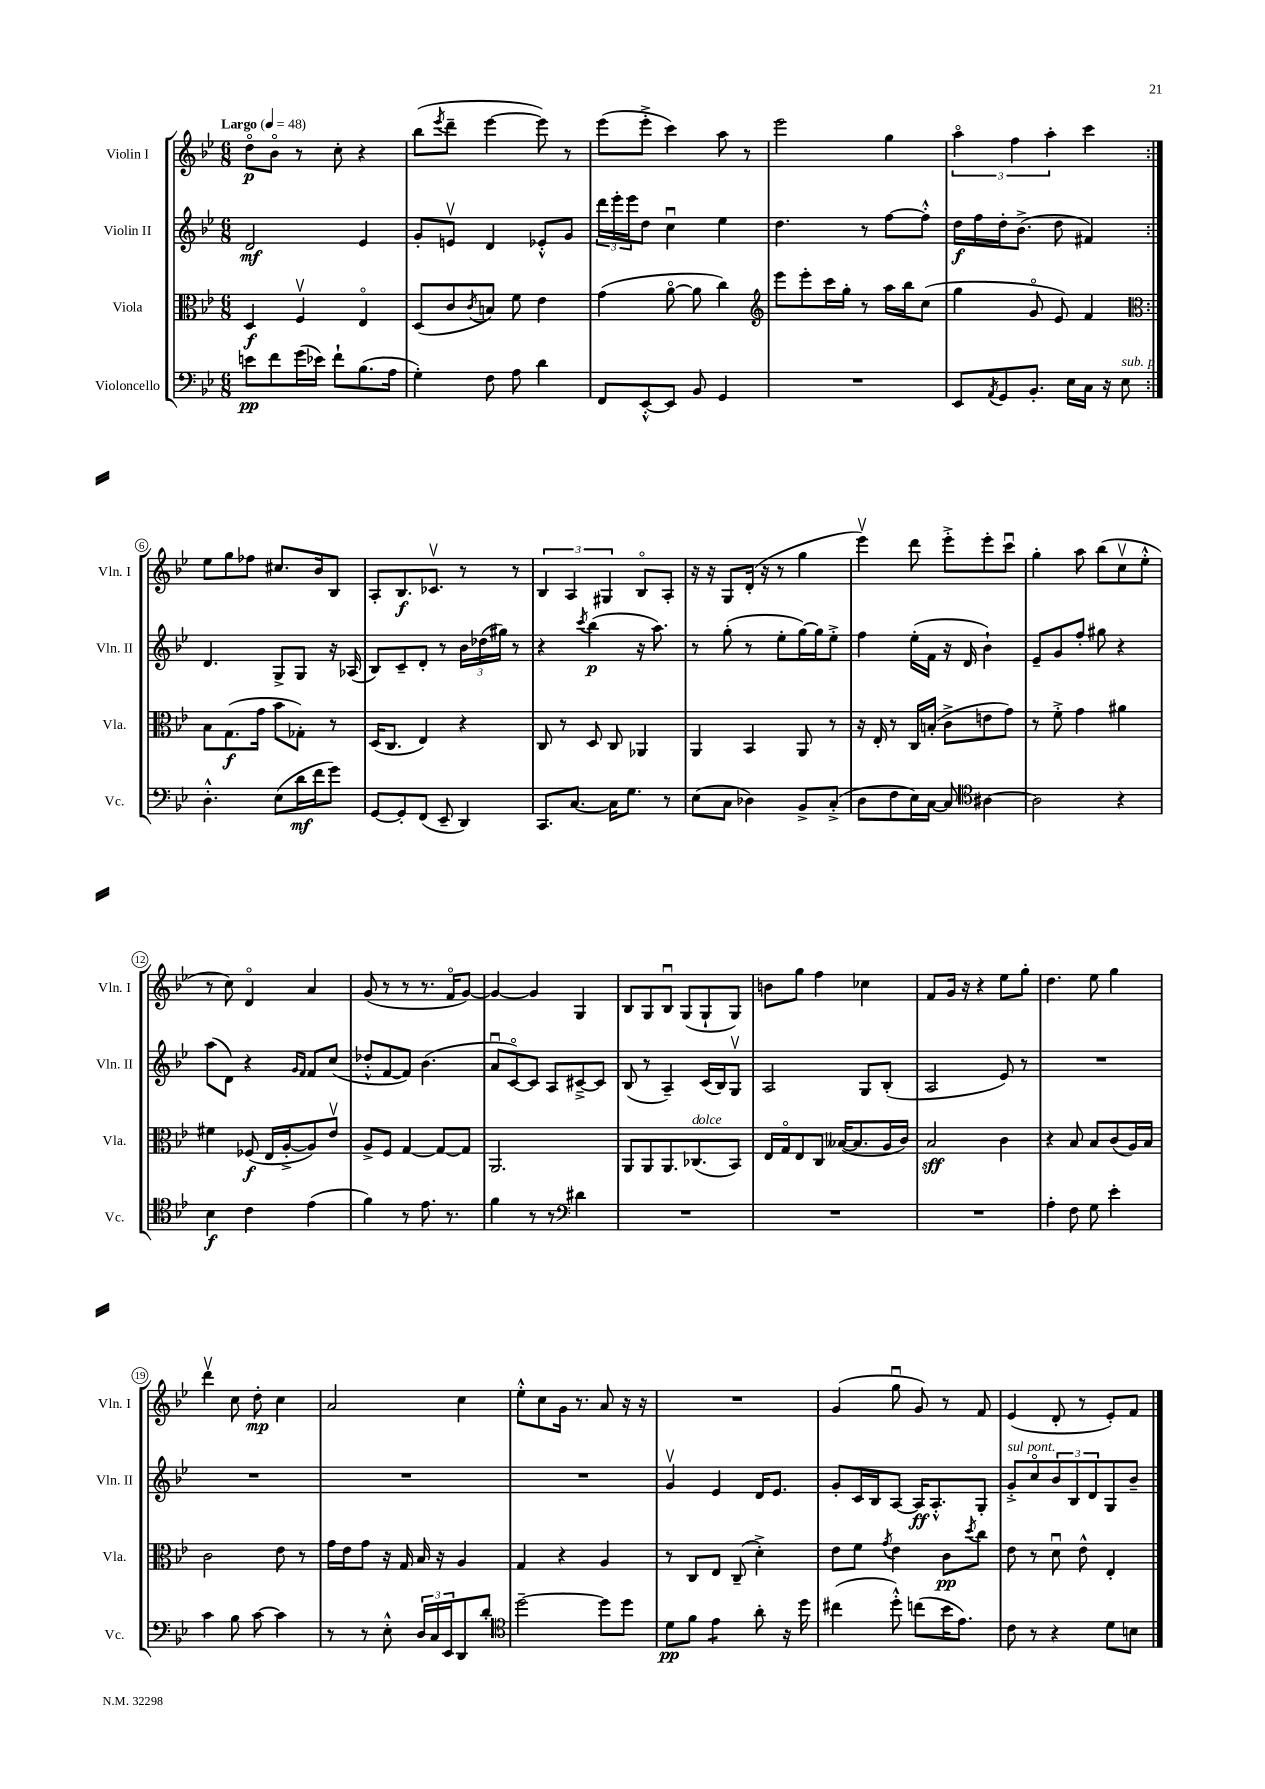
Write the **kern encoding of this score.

**kern	**kern	**kern	**kern
*staff4	*staff3	*staff2	*staff1
*clefF4	*clefC3	*clefG2	*clefG2
*k[b-e-]	*k[b-e-]	*k[b-e-]	*k[b-e-]
*M6/8	*M6/8	*M6/8	*M6/8
*MM48	*MM48	*MM48	*MM48
8e	4D	2d	8ddo
8f	.	.	8b-o
(16g	4Fv	.	8r
16e-)	.	.	.
8f`	.	.	8cc'
(8.B-	4E-o	4e-	4r
16A	.	.	.
=	=	=	=
4G')	(8D	8g'	(8bb-
.	.	.	8qeee-
.	8c	8ev	8ddd~
.	8qc	.	.
8F	8B)	4d	[4eee-
8A	8f	.	.
4d	4e-	8e-'^^	8eee-])
.	.	8g	8r
=	=	=	=
8FF	(4g	24ddd	(8eee-
.	.	24eee-'	.
.	.	24eee-	.
[8EE-'^^	.	8dd	8eee-'^
8EE-]	[8ao	4ccu	4ccc)
8BB-	8a]	.	.
4GG	4cc)	4ee-	8aa
.	.	.	8r
=	=	=	=
*	*clefG2	*	*
2.r	8eee-	4.dd	2eee-
.	8eee-'	.	.
.	16ccc	.	.
.	16gg'	.	.
.	8r	8r	.
.	16aa	[8ff	4gg
.	16bb-	.	.
.	(8cc	8ff'^^]	.
=	=	=	=
8EE-	4gg	16dd	6aao
.	.	16ff	.
8qAA	.	.	.
8GG	.	16dd'	.
.	.	.	6ff
.	.	(8.b-^	.
8.BB-'	8go	.	.
.	.	.	6aa'
.	8e-)	8dd	.
16E-	.	.	.
16C	4f	4f#)	4ccc
16r	.	.	.
8E-	.	.	.
=:|!	=:|!	=:|!	=:|!
*	*clefC3	*	*
4.D'^^	8B-	4.d	8ee-
.	(8.G	.	8gg
.	.	.	8ff-
.	16g	.	.
(8E-	8b-	8G^	8.cc#
16d	8G-')	8G	.
16f	.	.	16b-
8g)	8r	16r	8B-
.	.	(16A-	.
=	=	=	=
[8GG	(16D	8B-)	8A'
.	8.C	.	.
8GG']	.	8c~	8.B-
(8FF	4E-)	8d'	.
.	.	.	8.c-v
8EE-~	.	8r	.
4DD)	4r	24b-	8r
.	.	(24dd-	.
.	.	24gg#)	.
.	.	8r	8r
=	=	=	=
8.CC	8C	4r	6B-
.	8r	.	.
.	.	.	6A
[8.C	.	.	.
.	.	8qccc	.
.	8D	(4bb-	.
.	.	.	6G#
16C]	8C	.	.
8.G	.	.	.
.	4AA-	16r	8B-o
.	.	8.aa)	.
8r	.	.	8A'
=	=	=	=
(8E-	4AA	8r	16r
.	.	.	16r
8C	.	(8gg'	8G
4D-)	4BB-	8r	(16d'
.	.	.	16r
.	.	8ee-'	8r
8BB-^	8AA	[16gg)	4gg
.	.	16gg]	.
(8C'^	8r	8ee-'^	.
=	=	=	=
8D	16r	4ff	4eee-v)
.	16E-'	.	.
8F	8r	.	.
16E-)	16C	(16ee-'	8ddd
[16C	(16B'	16f	.
8C]	8c^	16r	8eee-'^
.	.	16d	.
*clefC4	*	*	*
[4A#	8e	4b-`)	8eee-'
.	8g)	.	8cccu
=	=	=	=
2A#]	8r	8e-~	4gg'
.	8f'^	8g	.
.	4g	8ff'	8aa
.	.	8gg#	(8bb-
4r	4a#	4r	8ccv
.	.	.	8ee-'^^
=	=	=	=
4B-	4f#	(8aa	8r
.	.	8d)	8cc)
4c	(8F-	4r	4do
.	16E-	.	.
.	[16A'^	.	.
.	.	16qqg	.
.	.	16qqf	.
(4e-	8A])	8f	4a
.	8e-v	(8cc	.
=	=	=	=
4f)	8A^	8dd-'^^	(8g
.	8F	[8f	8r
8r	[4G	8f])	8r
8.e-	.	(4.b-	8.r
.	8G_	.	.
8.r	.	.	16fo
.	8G]	.	[8g)
=	=	=	=
4f	2.AA	8au	4g_
.	.	[8co)	.
8r	.	8c]	4g]
8r	.	8A	.
*clefF4	*	*	*
4d#	.	[8c#~^	4G
.	.	8c#]	.
=	=	=	=
2.r	8AA	(8B-	8B-
.	8AA	8r	8G
.	8.AA	4A~)	8B-u
.	.	.	(8G
.	(8.C-	.	.
.	.	(16c	8G`
.	.	16B-)	.
.	8BB-)	8Gv	8G)
=	=	=	=
2.r	16E-	2A	8b
.	16Go	.	.
.	8E-	.	8gg
.	8C	.	4ff
.	([16B--	.	.
.	8.B--]	.	.
.	.	8G	4cc-
.	16A	(8B-'	.
.	16c)	.	.
=	=	=	=
2.r	2B-	2A	8f
.	.	.	16g
.	.	.	16r
.	.	.	4r
.	4c	8e-)	8ee-
.	.	8r	8gg'
=	=	=	=
4A'	4r	2.r	4.dd
8F	8B-	.	.
8G	8B-	.	8ee-
4e-'	(8c	.	4gg
.	16A)	.	.
.	16B-	.	.
=	=	=	=
4c	2c	2.r	4dddv
8B-	.	.	8cc
[8c	.	.	8dd'
4c]	8e-	.	4cc
.	8r	.	.
=	=	=	=
8r	16g	2.r	2a
.	16e-	.	.
8r	8g	.	.
8E-'^^	16r	.	.
.	16G	.	.
24D	16B-	.	.
24C	.	.	.
.	16r	.	.
24EE-	.	.	.
8DD	4A	.	4cc
8d'	.	.	.
=	=	=	=
*clefC4	*	*	*
[2dd~	4G	2.r	8ee-'^^
.	.	.	8cc
.	4r	.	16g
.	.	.	8.r
8dd]	4A	.	8a
8dd	.	.	16r
.	.	.	16r
=	=	=	=
8d	8r	4gv	2.r
8f	8C	.	.
4e-	8E-	4e-	.
.	(8C~	.	.
8a'	4d'^)	16d	.
.	.	8.e-	.
16r	.	.	.
16dd	.	.	.
=	=	=	=
(4cc#	8e-	8g'	(4g
.	8f	16c	.
.	.	16B-	.
.	8qg	.	.
8dd'^^)	4e-	[8A	8ggu
(8cc	.	16A]	8g)
.	.	8.A'^^	.
16b-	8c	.	8r
8.e-)	.	.	.
.	8qdd	.	.
.	8cc	8G'	8f
=	=	=	=
8c	8e-	8g'^	(4e-
8r	8r	8cco	.
4r	8du	12b-	8d'
.	.	12B-	.
.	8e-^^	.	8r
.	.	12d	.
8d	4E-'	8G	8e-')
8B	.	8b-~	8f
==	==	==	==
*-	*-	*-	*-
